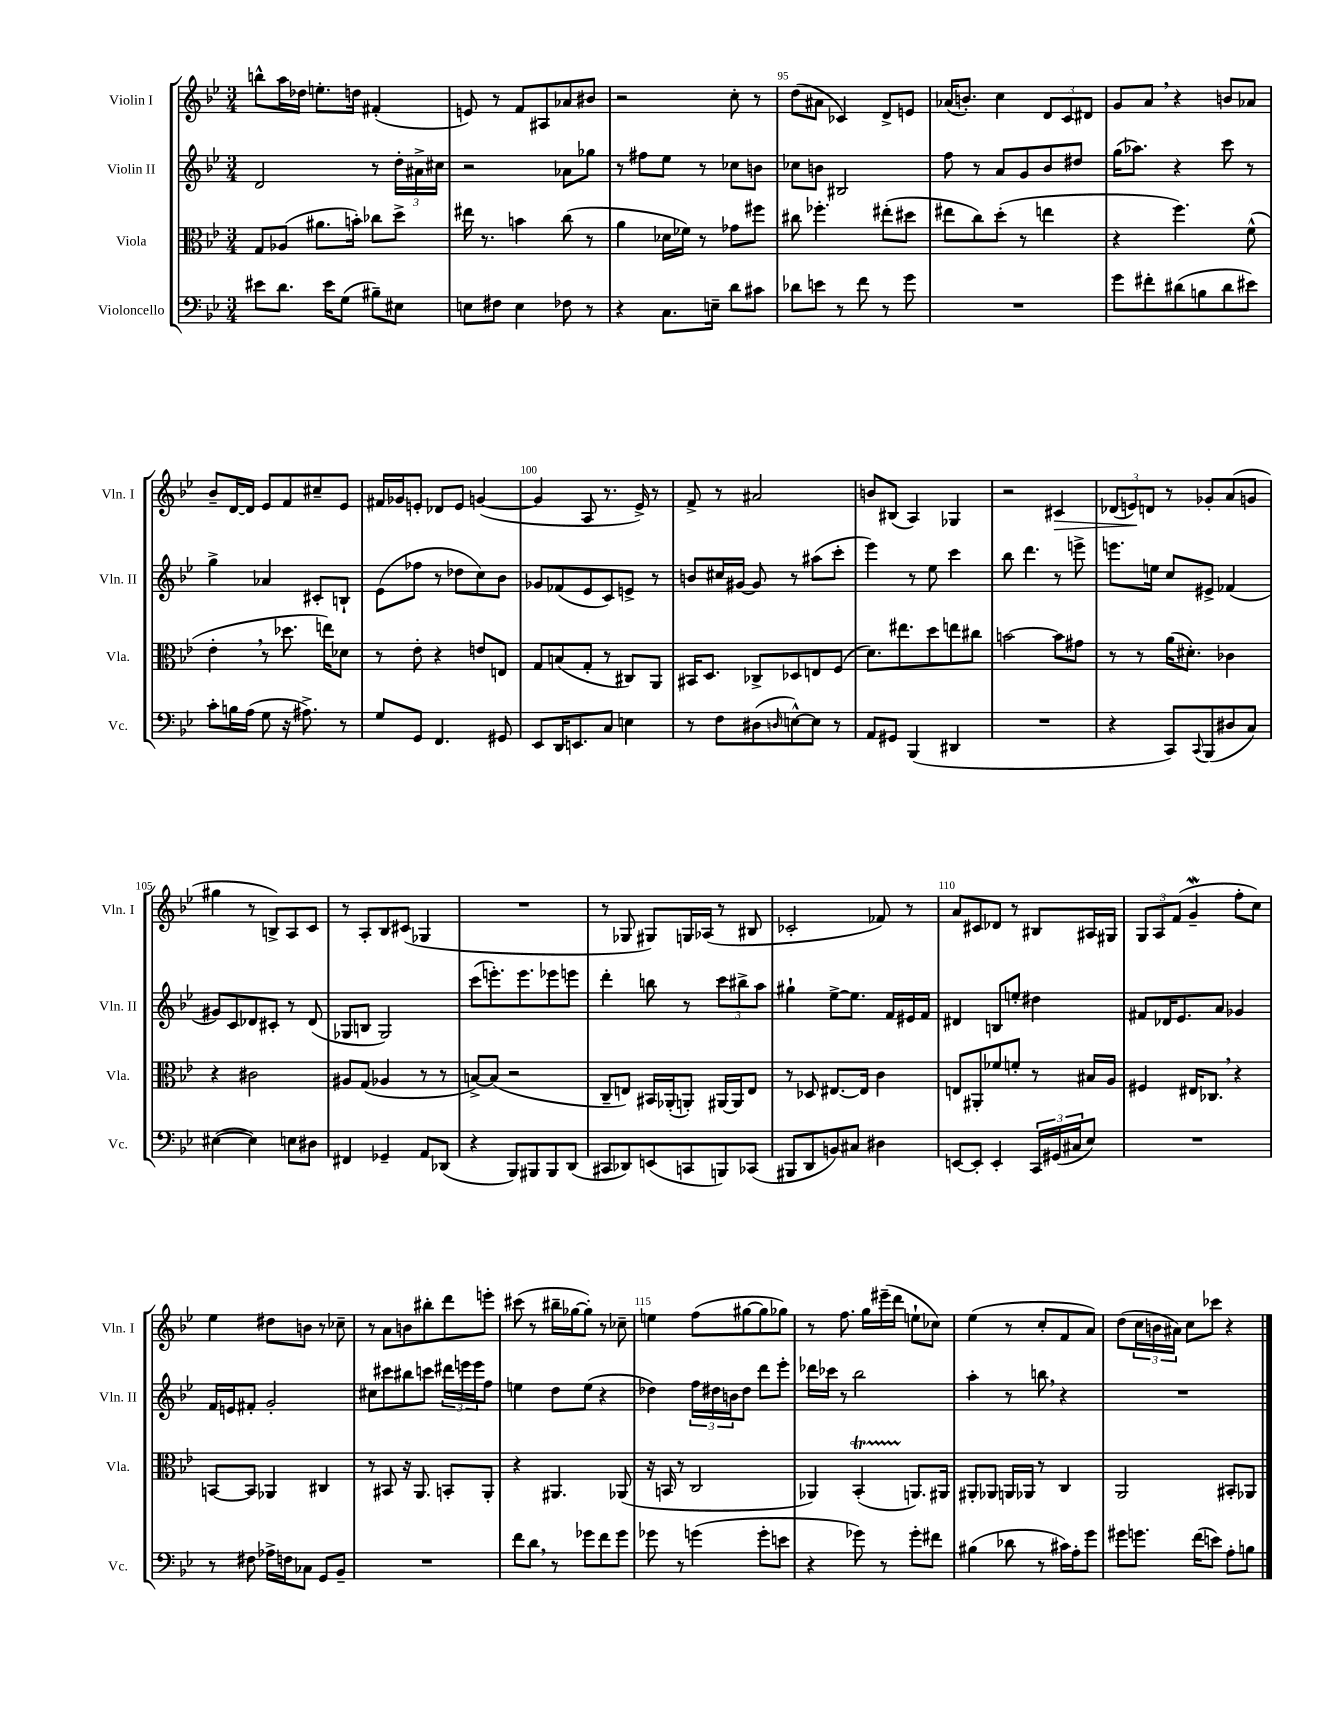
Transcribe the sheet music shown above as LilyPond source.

<<
\new StaffGroup <<
\new Staff = "s0" \with { instrumentName = "Violin I" shortInstrumentName = "Vln. I" } {
    \clef treble \key bes \major \numericTimeSignature \time 3/4
    b''8-^ a''16 des''16 e''8.-. d''16 fis'4-.( |
    e'8) r8 f'8 ais8 aes'8 bis'8 |
    r2 c''8-. r8 |
    d''8( ais'8 ces'4) d'8-> e'8 |
    aes'16( b'8.-.) c''4 \tuplet 3/2 { d'8 c'8 dis'8 } |
    g'8 a'8 \breathe r4 b'8 aes'8 |
    bes'8-- d'16~ d'16 ees'8 f'8 cis''8-- ees'8 |
    fis'16 ges'16 e'8-. des'8 e'8 g'4~( |
    g'4 a8 r8. ees'16->) r8 |
    f'8-> r8 ais'2 |
    b'8 bis8( a4) ges4 |
    r2 cis'4\> |
    \tuplet 3/2 { des'8( e'8\!) d'8 } r8 ges'8-. a'8( g'8 |
    gis''4 r8 b8->) a8 c'8 |
    r8 a8-. bes8 cis'8( ges4 |
    R2. |
    r8 ges8 gis8) g16 aes16( r8 bis8 |
    ces'2-. fes'8) r8 |
    a'8 cis'8 des'8 r8 bis8 ais16 gis16 |
    \tuplet 3/2 { g8 a8 f'8( } g'4--\mordent f''8-. c''8) |
    ees''4 dis''8 b'8 r8 ces''8-- |
    r8 a'8 b'8 bis''8-. d'''8 e'''8-. |
    cis'''8( r8 bis''16-- ges''16~ ges''8-.) r8 ces''8-- |
    e''4 f''8( gis''8~ gis''8 ges''8) |
    r8 f''8. g''16 eis'''16--( d'''16 e''8-! ces''8) |
    ees''4( r8 c''8-. f'8 a'8) |
    d''8( \tuplet 3/2 { c''16 b'16 ais'16) } c''8 ces'''8 r4 \bar "|." |
}
\new Staff = "s1" \with { instrumentName = "Violin II" shortInstrumentName = "Vln. II" } {
    \clef treble \key bes \major \numericTimeSignature \time 3/4
    d'2 r8 \tuplet 3/2 { d''16-. ais'16-> cis''16 } |
    r2 aes'8 ges''8 |
    r8 fis''8 ees''8 r8 ces''8 b'8 |
    ces''8 b'8 bis2 |
    f''8 r8 a'8 g'8 bes'8 dis''8 |
    g''16( aes''8.) r4 c'''8 r8 |
    g''4-> aes'4 cis'8-. b8-! |
    ees'8( fes''8 r8 des''8 c''8) bes'8 |
    ges'8 fes'8( ees'8 c'8) e'8-> r8 |
    b'8 cis''16 gis'16~ gis'8 r8 ais''8( c'''8-. |
    ees'''4) r8 ees''8 c'''4 |
    bes''8 d'''4. r8 e'''8-> |
    e'''8. e''16 c''8 eis'8-> fes'4( |
    gis'8) c'8 des'8 cis'8-. r8 des'8( |
    ges8 b8 ges2) |
    c'''8( e'''8.-.) e'''8. ees'''8 e'''8 |
    d'''4-. b''8 r8 \tuplet 3/2 { c'''8 bis''8-> a''8 } |
    gis''4-! ees''8~-> ees''8. f'16 eis'16 f'16 |
    dis'4 b8 e''8-. dis''4 |
    fis'8 des'16 ees'8. a'8 ges'4 |
    f'16 e'16 fis'8-. g'2-. |
    cis''8 cis'''8 bis''8 c'''8 \tuplet 3/2 { dis'''16 e'''16 e'''16 } f''8 |
    e''4 d''8 e''8( r4 |
    des''4) \tuplet 3/2 { f''16 dis''16 b'16 } dis''8 d'''8 ees'''8-. |
    des'''16 ces'''16 r8 bes''2 |
    a''4-. r8 b''8 \breathe r4 |
    R2. \bar "|." |
}
\new Staff = "s2" \with { instrumentName = "Viola" shortInstrumentName = "Vla." } {
    \clef alto \key bes \major \numericTimeSignature \time 3/4
    g8 aes8( ais'8. b'16-.) ces''8 d''8-> |
    eis''16 r8. b'4 c''8( r8 |
    a'4 des'16 fes'16) r8 ges'8 fis''8 |
    cis''8 fes''4.-. eis''8-.( dis''8 |
    eis''8 c''8) d''8-.( r8 e''4 |
    r4 f''4.) f'8-^( |
    ees'4-. \breathe r8 des''8. e''16) des'8 |
    r8 ees'8-. r4 e'8 e8 |
    g8 b8( g8-. r8 cis8) a,8 |
    bis,16 d8. ces8-> des8 e8 f8( |
    d'8.) eis''8. d''8 e''8 cis''8 |
    b'2~ b'8 gis'8 |
    r8 r8 a'16( dis'8.-.) ces'4 |
    r4 cis'2 |
    ais8 g8( aes4 r8 r8 |
    b8~->) b8( r2 |
    c8-- e8) bis,16 aes,16-.( a,8-.) ais,16~ ais,16 e8 |
    r8 des8 eis8.~ eis16 c'4 |
    e8 ais,8-. fes'8 f'8-. r8 bis16 a16 |
    fis4 eis16 ces8. \breathe r4 |
    b,8~ b,8 aes,4 cis4 |
    r8 bis,8 r16 a,8. b,8-. a,8-. |
    r4 ais,4. aes,8( |
    r16 b,16 r8 c2 |
    aes,4) bes,4-.\startTrillSpan( a,8.\stopTrillSpan) ais,16 |
    ais,8-. aes,8 a,16 aes,16 r8 c4 |
    a,2 bis,8-. aes,8 \bar "|." |
}
\new Staff = "s3" \with { instrumentName = "Violoncello" shortInstrumentName = "Vc." } {
    \clef bass \key bes \major \numericTimeSignature \time 3/4
    eis'8 d'8. eis'16 g8( bis8--) eis8 |
    e8 fis8 e4 fes8 r8 |
    r4 c8. e16-- d'8 cis'8 |
    des'8 e'8 r8 f'8 r8 g'8 |
    R2. |
    g'8 fis'8-. dis'8( b8 dis'8 eis'8) |
    c'8-. b16 a16( g8 r16 ais8.->) r8 |
    g8 g,8 f,4. gis,8 |
    ees,8 d,16 e,8. c8 e4 |
    r8 f8 dis8( \grace { d16 } e8~-^) e8 r8 |
    a,8 gis,8 bes,,4( dis,4 |
    R2. |
    r4 c,8) \appoggiatura { c,8 } bes,,8( dis8 c8) |
    eis4~( eis4) e8 dis8 |
    fis,4 ges,4-- a,8 des,8( |
    r4 bes,,8) bis,,8 bis,,8 d,8( |
    cis,8 des,8) e,8( c,8 b,,8) ces,8( |
    bis,,8 d,8 b,8) cis8 dis4 |
    e,8~ e,8-. e,4-. \tuplet 3/2 { c,16 gis,16( cis16 } ees8) |
    R2. |
    r8 fis8 aes16-> f16 ces8 g,8 bes,8-- |
    R2. |
    f'8 d'8 \breathe r8 ges'8 f'8 ges'8 |
    ges'8 r8 g'4( g'8-. e'8 |
    r4 ges'8) r8 ges'8-. fis'8 |
    bis4( des'8 r8 cis'16) a16-. g'8 |
    gis'8 g'8. f'16( e'8) a8-. b8 \bar "|." |
}
>>
>>
\layout { \context { \Score currentBarNumber = #92 \override BarNumber.break-visibility = ##(#f #t #t) barNumberVisibility = #(every-nth-bar-number-visible 5) } }
